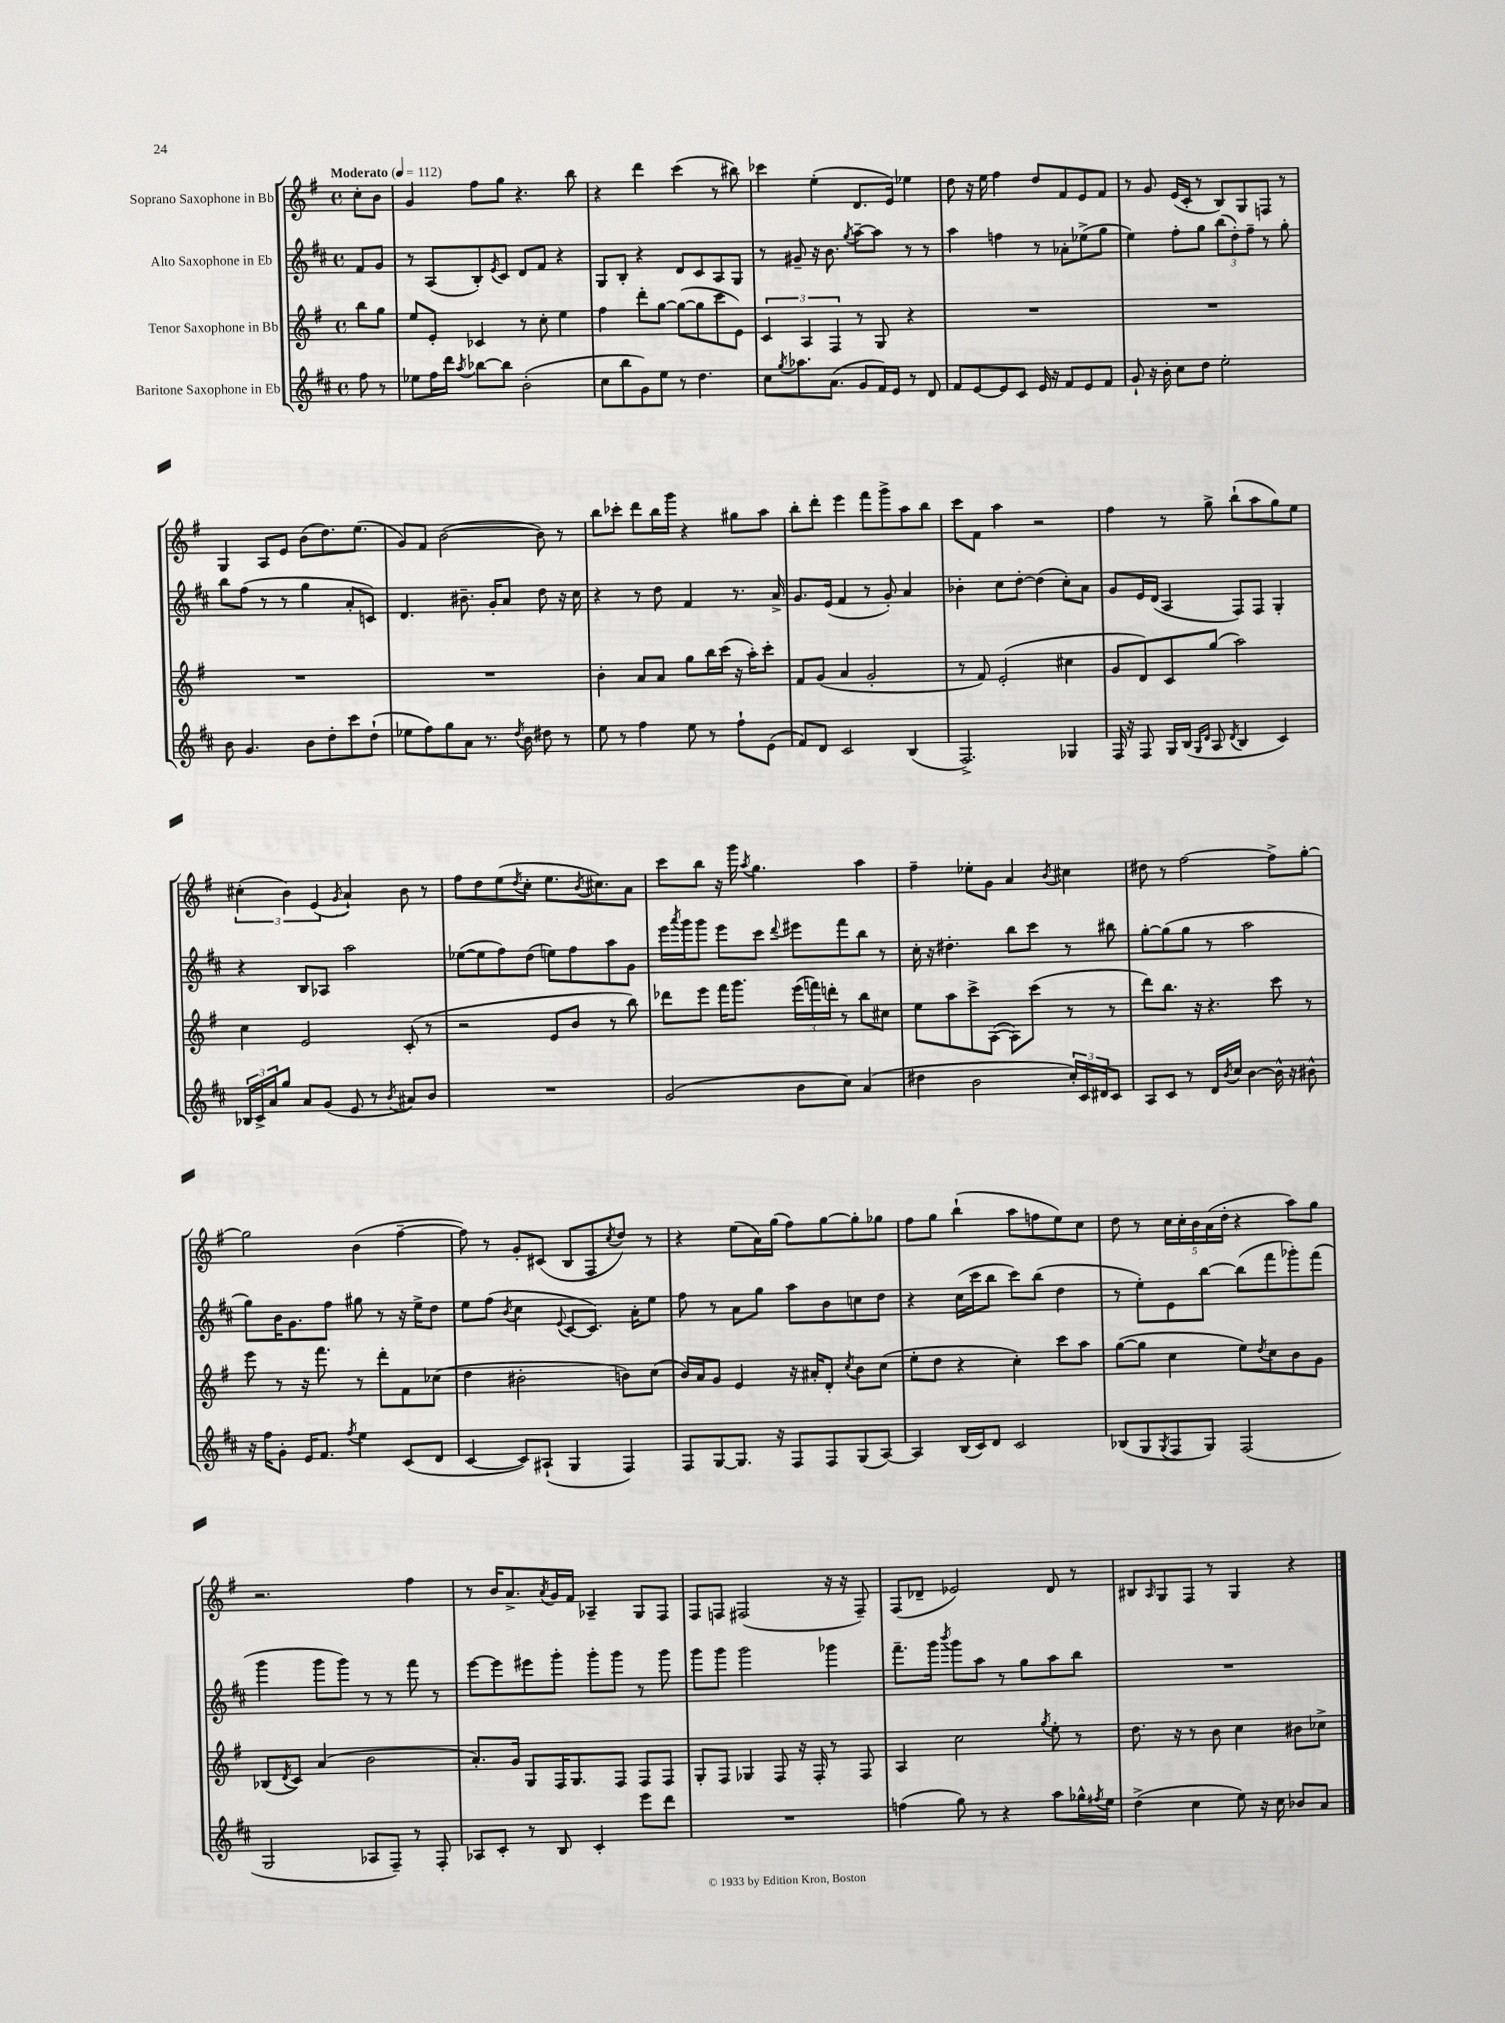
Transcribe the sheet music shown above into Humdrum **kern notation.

**kern	**kern	**kern	**kern
*part4	*part3	*part2	*part1
*staff4	*staff3	*staff2	*staff1
*I"Baritone Saxophone in Eb	*I"Tenor Saxophone in Bb	*I"Alto Saxophone in Eb	*I"Soprano Saxophone in Bb
*clefG2	*clefG2	*clefG2	*clefG2
*k[f#c#]	*k[f#]	*k[f#c#]	*k[f#]
*M4/4	*M4/4	*M4/4	*M4/4
*met(c)	*met(c)	*met(c)	*met(c)
*MM112	*MM112	*MM112	*MM112
=	=	=	=
!	!	!	!LO:TX:a:B:t=Moderato
8ff#\	8bb\L	8f#/L	8cc'\L
8r	8gg\J	8g/J	8b\J
=1	=1	=1	=1
8ee-X\L	8ee/L	8r	4g/
16ff#\L	8e'/J	(8A/L	.
16ddd\JJ	.	.	.
8qaa/	.	.	.
[8bb-X\L	4c-X/	8B'/)	8ff#\L
.	.	8qe/	.
8bb-\J]	.	8c#/J	8gg\J
(2b'\	8r	8d/L	4.r
.	8cc'\	8f#/J	.
.	4ee\	4r	.
.	.	.	8bb\
=2	=2	=2	=2
8cc#\L	4ff#\	8G/L	4r
8bb\	.	8B'/J	.
8g\)	8ddd'\L	4r	4ddd\
8ee\J	[8gg\J	.	.
8r	(8gg\L_	8d/L	(4ccc\
4.dd\	8gg\]	8c#/	.
.	8ccc\	8A/	8r
.	8e\J)	8G/J	8bb#X\)
=3	=3	=3	=3
8cc#\L	6c/	8r	4ccc-X\
8qgg/	.	.	.
8.aa-X\	.	8g#X~/	.
.	6A/	.	.
.	.	16r	(4ee'\
(8.a\J	.	8.b\	.
.	6F#/	.	.
.	.	8qgg/	.
8g/L	8r	[8aa~\L	8.d/L
16f#/L)	8G/	8aa\J]	.
16e/JJ	.	.	16e/Jk)
8r	4r	8r	4ee-X\
8d/	.	8r	.
=4	=4	=4	=4
8f#/L	1r	4aa\	8dd\
[8e/	.	.	16r
.	.	.	16ee\
8e/]	.	4ffn\	4ff#\
8c#/J	.	.	.
16e/	.	8r	8dd/L
16r	.	.	.
8f#/L	.	8a-X'\L	8f#/
8e/	.	(8ee-X^\	8e/
8f#/J	.	8gg\J	8f#/J
=5	=5	=5	=5
8g`/	1r	4ee\)	8r
16r	.	.	8g/
16b'\	.	.	.
8cc#\L	.	8ff#'\L	(16e/LL
.	.	.	16c'/JJ
8dd\J	.	8gg\J	8r
2ee'\	.	(12bb\L	8B/L)
.	.	12dd'\)	.
.	.	.	8G/
.	.	12ff#~\J	.
.	.	8r	8Fn/J
.	.	8gg'\	8r
!!LO:LB:g=z
=6	=6	=6	=6
8b\	1r	8bb\L	4G/
4.g/	.	(8ff#\J	.
.	.	8r	8A/L
.	.	8r	8e/J
8b\L	.	4gg\	(8b\L
8dd'\	.	.	8.dd\)
8ccc#\	.	8a'/L	.
.	.	.	(8.ee\J
(8dd`\J	.	8cn/J)	.
=7	=7	=7	=7
8ee-X\L	1r	4.d/	8g/L)
8ff#\)	.	.	8f#/J
8gg\	.	.	([2b\
8a\J	.	8.b#X~\	.
8.r	.	.	.
.	.	16g'/KL	.
.	.	8a/J	.
8qdd/	.	.	.
16b\	.	.	.
8dd#X\	.	8dd\	8b\])
8r	.	16r	8r
.	.	16cc#\	.
=8	=8	=8	=8
8ee\	4b'\	4r	8bb\L
8r	.	.	8ccc-X'\J
4ff#\	8a/L	8r	8ddd\L
.	8a/J	8dd\	16bb\L
.	.	.	16ggg\JJ
8ee\	8gg\L	4f#/	4r
8r	16bb\L	.	.
.	(16ccc\JJ	.	.
8ff#`\L	16r	8.r	8gg#X\L
.	16aa'\KL)	.	.
(8e\J	8ccc'\J	.	8aa\J
.	.	16a^/	.
=9	=9	=9	=9
8f#/L)	8f#/L	8.g/L	8bb'\L
8d/J	(8g/J	.	8ddd'\J
.	.	(16e/Jk	.
2c#/	4a/	4f#/	4eee\
.	2g'/	8r	8fff#\L
.	.	8g'/)	8ggg^\
(4B/	.	4a/	8aa\
.	.	.	8bb\J
=10	=10	=10	=10
2.F#^/)	8r	4b-X'\	8ccc\L
.	8f#/)	.	8f#\J
.	(2e'/	8cc#\L	4aa\
.	.	[8dd'\J	.
.	.	(4dd\]	2r
4G-X/	4cc#X\	8cc#'\L)	.
.	.	8a\J	.
=11	=11	=11	=11
16F#/	8g/L	8g/L	4ff#\
16r	.	.	.
8F#/	8d/)	16e/L	.
.	.	(16d/JJ	.
16G/LL	8c/	4A/	8r
(16B/JJ	.	.	.
16qqG/LL	.	.	.
16qqd/JJ	.	.	.
8A/	(8gg/J	.	8gg^\
8qd/	.	.	.
4B/	2aa\)	8F#/L)	(8bb`\L
.	.	8F#/J	8aa\
4c#/)	.	4G'/	8gg\)
.	.	.	8ee\J
!!LO:LB:g=z
=12	=12	=12	=12
24B-X/LL	4cc\	4r	(6cc#X'\
24c#^/	.	.	.
24a/J	.	.	.
8gg/J	.	.	.
.	.	.	6b\)
8a/L	2e/	8B/L	.
.	.	.	(6e/
(8g/J	.	8A-X/J	.
.	.	.	8qg/
8e/	.	2aa\	4a`/)
8r	.	.	.
8qb/	.	.	.
8a#X/L)	(8c'/	.	8b\
8b/J	8r	.	8r
=13	=13	=13	=13
1r	2r	([8ee-X\L	8ff#\L
.	.	8ee-\]	8dd\
.	.	8ff#\)	(8ee\
.	.	.	8qdd/
.	.	(8dd\J	8cc'\J
.	8e/L	8een\L)	8.ee\L
.	8b/J	8ff#\	.
.	.	.	8qb/
.	.	.	8.cc#X\)
.	8r	8aa\	.
.	8bb\)	8g\J	8a\J
=14	=14	=14	=14
(2g/	8ddd-X\L	16eee\LL	8ccc\L
.	.	8qaaa/	.
.	.	16ggg\J	.
.	8eee\J	8ggg\J	8bb\J
.	16fff#\KL	8eee\L	16r
.	8.ggg\J	.	16ggg\
.	.	.	8qaa/
.	.	8ccc#\J	4.gg\
.	.	8qqddd/	.
8b\L	(24eee\LL	8eee#X\L	.
.	24fffn\)	.	.
.	24dddn'\JJ	.	.
8cc#\J)	8r	8fff#\	.
(4a/	8bb\L	8bb\J	4aa\
.	8cc#X\J	8r	.
=15	=15	=15	=15
4dd#X\	8ee\L	16cc#'\	4ff#~\
.	.	16r	.
.	8aa\	4.dd#X'\	.
2b\	8ccc^\	.	8ee-X'\L
.	([8A\J	.	8g\J
.	8A\L])	8bb\L	4a/
.	(8ccc\J	8ccc#\J	.
.	.	.	8qb/
24cc#'/LL)	8r	8r	4cc#X\
24c#/	.	.	.
24d#X/J	.	.	.
8c#/J	8r	8bb#X\	.
=16	=16	=16	=16
8A/L	8ddd\L)	[8gg'\L	8dd#X\
8c#/J	8.bb\J	(8gg\]	8r
8r	.	8gg\J	[2ff#\
.	16r	.	.
16d/LL	4.r	8r	.
8qb/	.	.	.
16cc#/JJ	.	.	.
[4b\	.	2aa\	.
16b^^\]	8ccc\	.	8ff#^\L]
16r	.	.	.
8b#X^^\	8r	.	[8gg'\J
!!LO:LB:g=z
=17	=17	=17	=17
16r	8eee\	8gg\L)	2gg\]
16ff#\KL	.	.	.
8g'\J	8r	16b\K	.
.	.	8.g\	.
16e/KL	16r	.	.
8.f#/J	8.fff#\	.	.
.	.	8ff#\J	.
8qff#/	.	.	.
4ee\	8r	8gg#X\	(4b\
.	8ddd'\L	8r	.
(8c#/L	8f#\	16r	[4ff#~\
.	.	16ee^\KL	.
8d/J	(8cc-X\J	8dd\J	.
=18	=18	=18	=18
[4c#/	4dd\	8ee\L	8ff#\])
.	.	(8ff#\J	8r
.	.	8qb/	.
8c#/L])	2b#X'\	4cc#\	8g'/L
(8A#X`/J	.	.	(8c#X/J
.	.	8qqe/	.
4G/	.	[8c#/L	8B/L
.	.	8.c#/J])	8F#/
.	.	.	8qcc/
4F#/)	8bn\L)	.	8dd/J)
.	.	16a'\KL	.
.	(8cc\J	8ee\J	8r
=19	=19	=19	=19
8F#/L	16b/LL)	8ff#\	4r
.	16a/J	.	.
[8G/	8g/J	8r	.
8.G/J]	4e/	8a\L	(8ee\L
.	.	8gg\J	16a\L)
16r	.	.	(16gg\JJ
8F#/L	16r	8aa\L	8ff#\L)
.	16a#X'/KL	.	.
8F#/	8d'/J	8b\	[8gg\
.	8qcc/	.	.
(8G/	8b\L	8ccn\	8gg'\]
[8A/J)	(8cc\J	8dd\J	8gg-X\J
=20	=20	=20	=20
4A/]	8ee'\L	4r	8ff#\L
.	8dd\J	.	8gg\J
(16B/LL	4r	(16cc#\LL	(4bb`\
16c#/J)	.	16ccc#\J	.
8d/J	.	8bb\J	.
2c#/	4cc'\)	8ccc#\L)	8aa\L
.	.	(8bb\J	8ffn\
.	8ccc\L	4dd\	8ee\)
.	8aa\J	.	8cc\J
=21	=21	=21	=21
(8B-X/L	([8gg\L	8r	8dd\
8G/	8gg\J]	8ee'\L)	8r
8qG/	.	.	.
8F#/	4cc\	8e\	20cc\LL
.	.	.	20cc'\
.	.	.	20b\
8G/J)	.	[8bb\J	.
.	.	.	(20a\
.	.	.	20dd'\JJ
(2F#/	8ee\L)	(8bb\L]	4r
.	8qdd/	.	.
.	8cc\	8fff#\	.
.	8b\	8ggg-X'\)	8aa\L)
.	8g\J	(8fff#\J	8gg\J
!!LO:LB:g=z
=22	=22	=22	=22
2G/	(8B-X/L	4ggg\	2.r
.	8qd/	.	.
.	8c/J)	.	.
.	(4a/	8ggg\L	.
.	.	8ggg\J)	.
8A-X/L	2b\	8r	.
8F#~/J)	.	8r	.
8r	.	8fff#\	4ff#\
8F#'/	.	8r	.
=23	=23	=23	=23
8A-X/L	8.a'/L)	[8eee\L	8r
8c#'/J	.	8eee\]	16b/KL
.	16g/Jk	.	8.a^/
8r	8G/L	8eee#X\	.
.	.	.	8qa/
8B/	16F#/K	8ggg'\J	16g/L
.	8.G/	.	16f#/JJ
4c#'/	.	8ggg'\L	4A-X~/
.	8F#/J	8ggg\J	.
8eee\L	8F#/L	8r	8G/L
8ddd\J	8F#/J	8ggg\	8F#/J
=24	=24	=24	=24
1r	8G'/L	8ggg\L	8F#/L
.	8F#/J	8ggg\J	8Fn/J
.	4G-X/	2ggg\	(2F#X/
.	8F#/	.	.
.	16r	.	.
.	16F#'/	.	.
.	8r	4ggg-X\	16r
.	.	.	16r
.	8F#/	.	8F#~/)
=25	=25	=25	=25
(4ffn\	4A/	8.fff#~\L	(8F#/L
.	.	.	8d-X~/J
.	.	16ggg\Jk	.
.	.	8qbbb/	.
8gg\)	2cc\	8ggg\L	2e-X/)
8r	.	8aa\J	.
4r	.	8r	.
.	.	8gg\L	.
.	8qgg/	.	.
8aa\L	8ee'\	8aa\	8d-/
16gg-X^^\L	8r	8bb\J	8r
8qff#X/	.	.	.
16ee\JJ	.	.	.
=26	=26	=26	=26
(4dd^\	8.dd\	1r	8B#X/L
.	.	.	16qqA/
.	.	.	8G/
.	16r	.	.
4cc#\	8r	.	8F#/J
.	8b\	.	8r
8ee\)	4cc\	.	4G/
16r	.	.	.
16cc#\	.	.	.
8b-X/L	8b#X\L	.	4r
8a/J	8cc-X^\J	.	.
==	==	==	==
*-	*-	*-	*-
